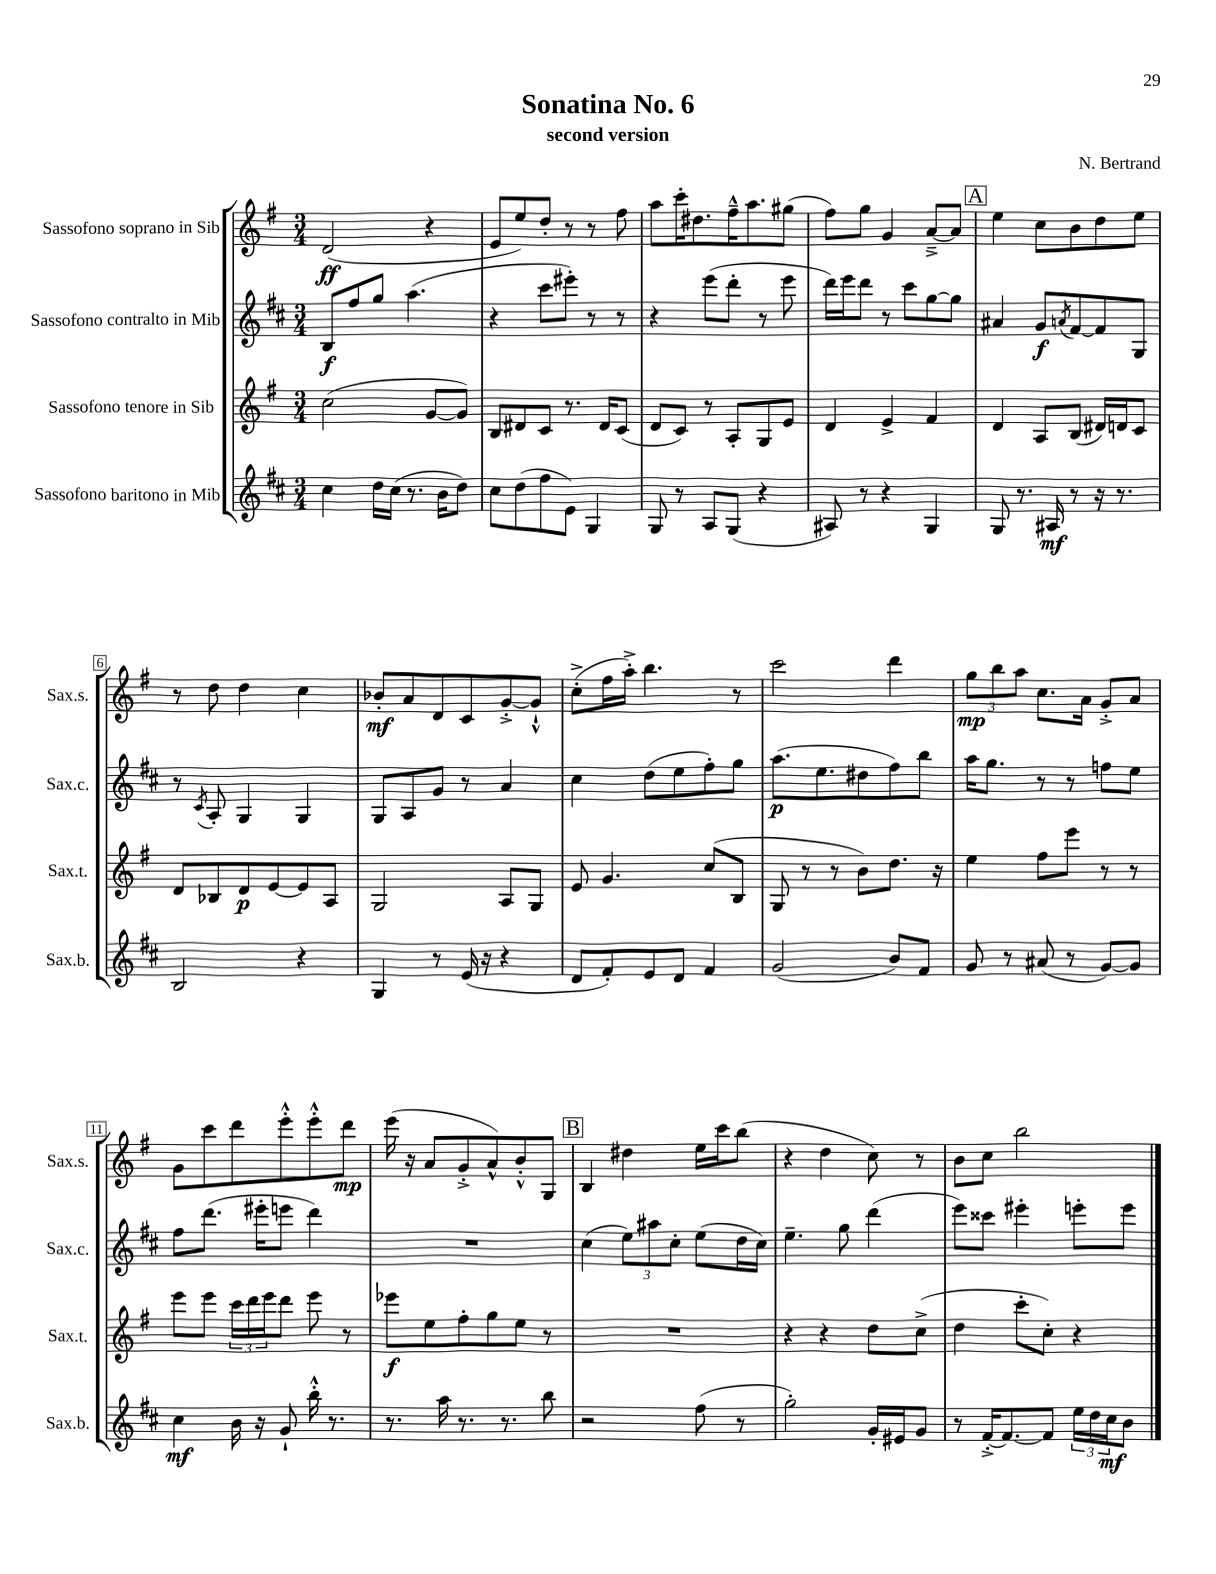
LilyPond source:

\header { title = "Sonatina No. 6" composer = "N. Bertrand" subtitle = "second version" }
<<
\new StaffGroup <<
\new Staff = "s0" \with { instrumentName = "Sassofono soprano in Sib" shortInstrumentName = "Sax.s." } {
    \clef treble \key g \major \numericTimeSignature \time 3/4
    d'2\ff( r4 |
    e'8 e''8) d''8-. r8 r8 fis''8 |
    a''8 c'''16-. dis''8. fis''16---^ a''8. gis''8( |
    fis''8) g''8 g'4 a'8~---> a'8 |
    \mark \markup { \box "A" } e''4 c''8 b'8 d''8 e''8 |
    r8 d''8 d''4 c''4 |
    bes'8-.\mf a'8 d'8 c'8 g'8~-.-> g'8-!-^ |
    c''8-.->( fis''16 a''16-.->) b''4. r8 |
    c'''2 d'''4 |
    \tuplet 3/2 { g''8\mp b''8 a''8 } c''8. a'16 g'8-.-> a'8 |
    g'8 c'''8 d'''8 e'''8-.-^ e'''8-.-^ d'''8\mp |
    e'''16( r16 a'8 g'8-.-> a'8-^) b'8-.-^ g8 |
    \mark \markup { \box "B" } b4 dis''4 e''16 c'''16 b''8( |
    r4 d''4 c''8) r8 |
    b'8 c''8 b''2 \bar "|." |
}
\new Staff = "s1" \with { instrumentName = "Sassofono contralto in Mib" shortInstrumentName = "Sax.c." } {
    \clef treble \key d \major \numericTimeSignature \time 3/4
    b8\f fis''8 g''8 a''4.( |
    r4 cis'''8 eis'''8-.) r8 r8 |
    r4 e'''8( d'''8-. r8 e'''8 |
    d'''16) e'''16 d'''8 r8 cis'''8 g''8~ g''8 |
    \mark \markup { \box "A" } ais'4 g'8\f \acciaccatura { a'8 } fis'8~ fis'8 g8 |
    r8 \acciaccatura { cis'8 } a8-. g4 g4 |
    g8 a8 g'8 r8 a'4 |
    cis''4 d''8( e''8 fis''8-.) g''8 |
    a''8.\p( e''8. dis''8 fis''8) b''8 |
    a''16 g''8. r8 r8 f''8 e''8 |
    fis''8 d'''8.( eis'''16-. e'''8 d'''4) |
    R2. |
    \mark \markup { \box "B" } cis''4( \tuplet 3/2 { e''8) ais''8 cis''8-. } e''8( d''16 cis''16) |
    e''4.-- g''8 d'''4( |
    e'''8) cisis'''8 eis'''4-. e'''8-. e'''8 \bar "|." |
}
\new Staff = "s2" \with { instrumentName = "Sassofono tenore in Sib" shortInstrumentName = "Sax.t." } {
    \clef treble \key g \major \numericTimeSignature \time 3/4
    c''2( g'8~ g'8) |
    b8 dis'8 c'8 r8. dis'16 c'8( |
    d'8 c'8) r8 a8-. g8 e'8 |
    d'4 e'4-> fis'4 |
    \mark \markup { \box "A" } d'4 a8 b8( dis'16) d'16 c'8 |
    d'8 bes8 d'8\p e'8~ e'8 a8 |
    g2 a8 g8 |
    e'8 g'4. c''8( b8 |
    g8 r8 r8 b'8) d''8. r16 |
    e''4 fis''8 e'''8 r8 r8 |
    e'''8 e'''8 \tuplet 3/2 { c'''16 d'''16 e'''16 } d'''8 e'''8 r8 |
    ees'''8\f e''8 fis''8-. g''8 e''8 r8 |
    \mark \markup { \box "B" } R2. |
    r4 r4 d''8 c''8->( |
    d''4 c'''8-. c''8-.) r4 \bar "|." |
}
\new Staff = "s3" \with { instrumentName = "Sassofono baritono in Mib" shortInstrumentName = "Sax.b." } {
    \clef treble \key d \major \numericTimeSignature \time 3/4
    cis''4 d''16 cis''16( r8. b'16 d''8) |
    cis''8 d''8( fis''8 e'8) g4 |
    g8 r8 a8 g8( r4 |
    ais8) r8 r4 g4 |
    \mark \markup { \box "A" } g8 r8. ais16\mf r8 r16 r8. |
    b2 r4 |
    g4 r8 e'16( r16 r4 |
    d'8 fis'8-.) e'8 d'8 fis'4 |
    g'2( b'8) fis'8 |
    g'8 r8 ais'8( r8 g'8~) g'8 |
    cis''4\mf b'16 r16 g'8-! b''16-.-^ r8. |
    r8. a''16 r8. r8. b''8 |
    \mark \markup { \box "B" } r2 fis''8( r8 |
    g''2-.) g'16-. eis'16 g'8 |
    r8 fis'16~-.-> fis'8.~ fis'8 \tuplet 3/2 { e''16 d''16 cis''16\mf } b'8 \bar "|." |
}
>>
>>
\layout { \context { \Score \override BarNumber.stencil = #(make-stencil-boxer 0.1 0.3 ly:text-interface::print) } }
